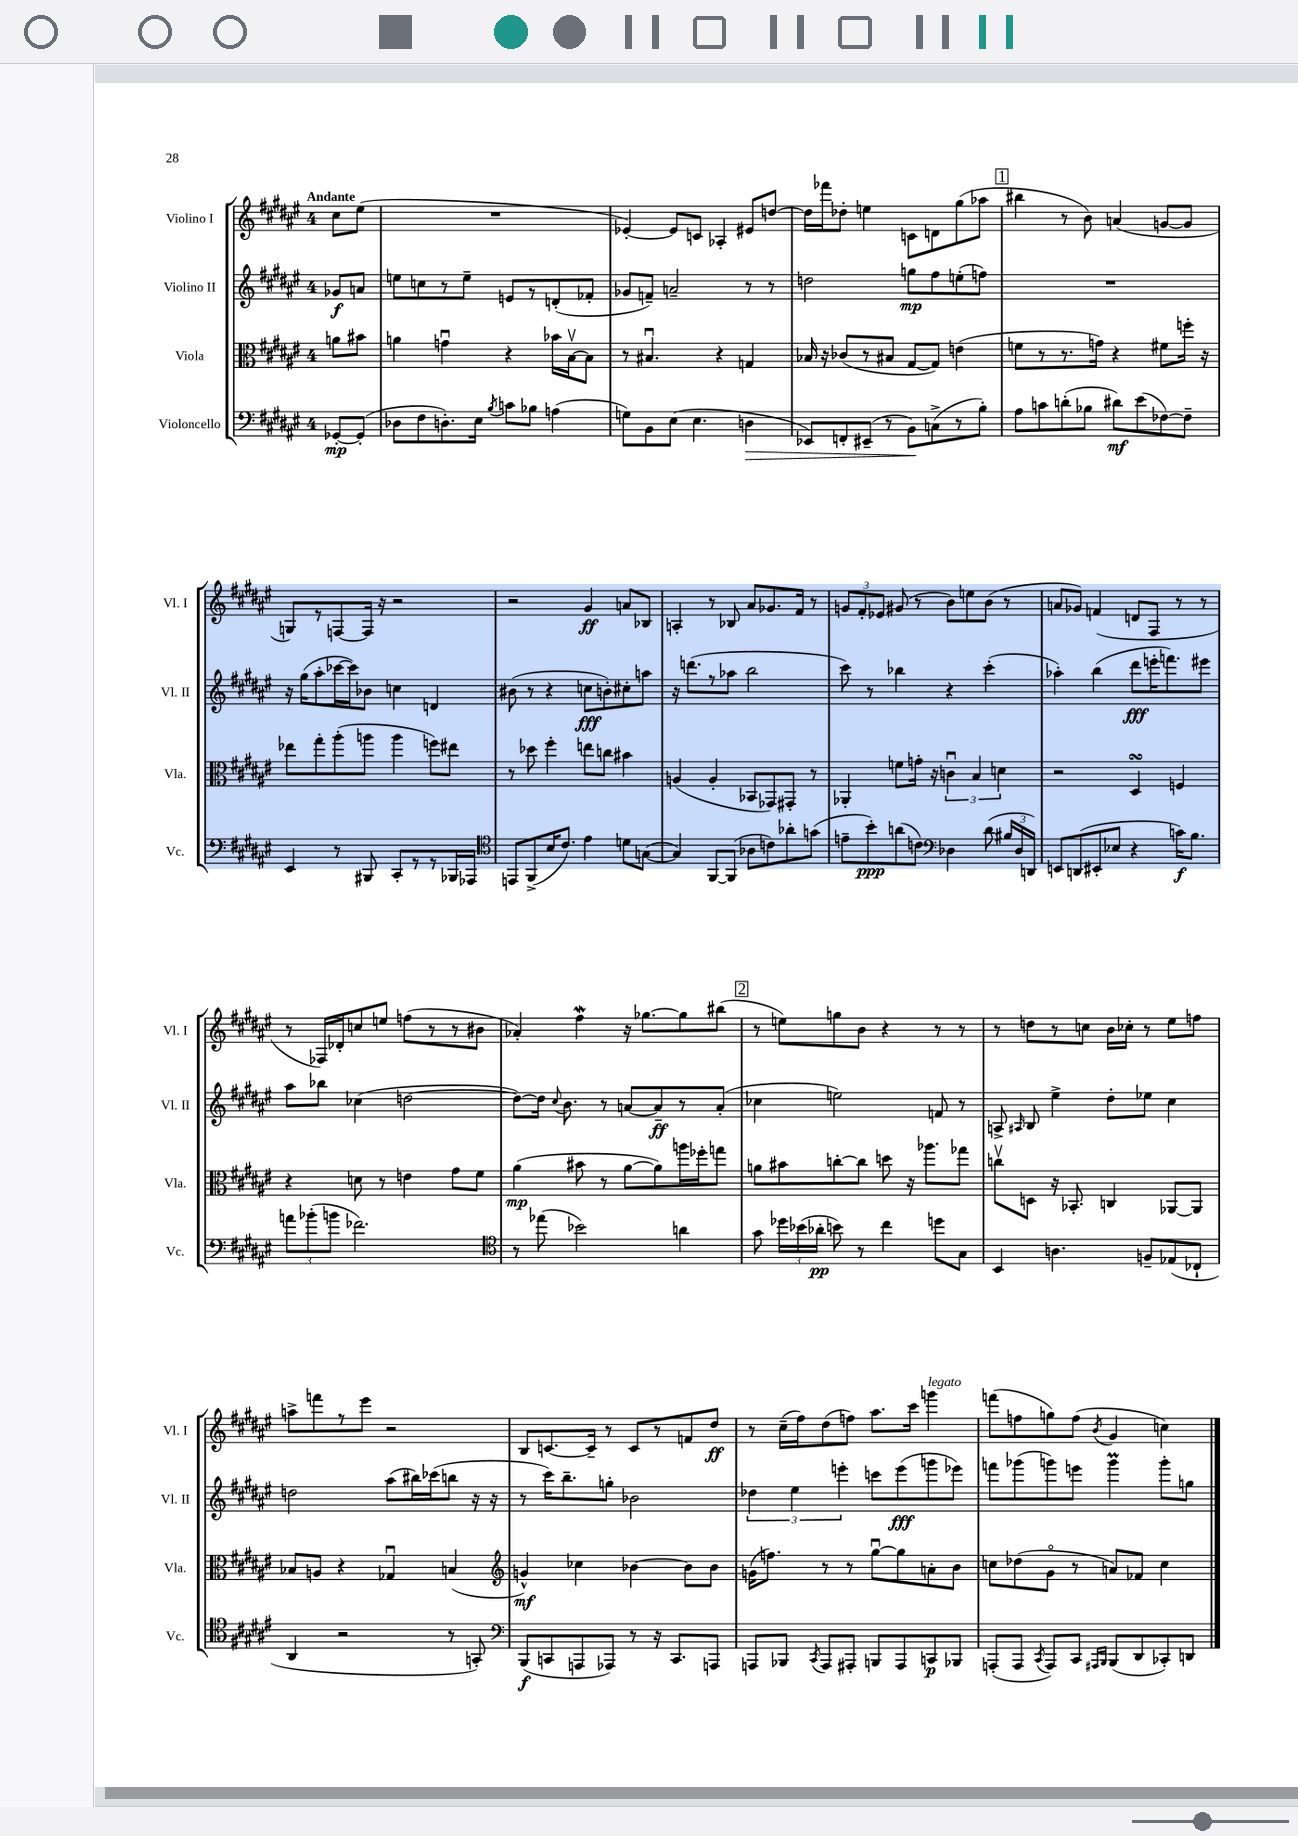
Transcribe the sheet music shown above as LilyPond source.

<<
\new StaffGroup <<
\new Staff = "s0" \with { instrumentName = "Violino I" shortInstrumentName = "Vl. I" } {
    \clef treble \key fis \major \once \override Staff.TimeSignature.style = #'single-digit \time 4/4 \partial 4 \tempo "Andante"
    \autoBeamOff cis''8[ eis''8]( |
    R1 |
    ees'4~-.) ees'8[ c'8] aes4-. eis'8[ d''8]~ |
    d''16[ fes'''16 des''8]-. e''4 c'8[ d'8 gis''8( aes''8] |
    \mark \markup { \box "1" } bis''4 r8 b'8) a'4( g'8[~ g'8] |
    g8[) r8 f8~ f16] r16 r2 |
    r2 gis'4\ff a'8[ bes8] |
    a4-. r8 bes8 ais'8[ ges'8. fis'16] r8 |
    \tuplet 3/2 { g'8[ fis'8-. ees'8] } gis'8( r8 b'8[) e''8 b'8]( r8 |
    a'8[ ges'8]) f'4( d'8[ fis8] r8 r8 |
    r8 fes16[) des'16-. c''8 e''8] f''8[( r8 r8 bis'8] |
    aes'4-.) fis''4\mordent r16 ges''8.[~ ges''8 bis''8]( |
    \mark \markup { \box "2" } r8 e''8[) g''8 b'8] r4 r8 r8 |
    r8 d''8[ r8 c''8] b'16[ ces''16]-. r8 eis''8[ f''8] |
    a''8[-> f'''8 r8 eis'''8] r2 |
    b8[ c'8.~ c'16]-- r8 c'8[ r8 f'8 dis''8]\ff |
    r8 cis''16[--( fis''16) dis''8( f''8]) ais''8.[ cis'''16] g'''4^\markup { \italic "legato" } |
    f'''8[( f''8 g''8) f''8]( \acciaccatura { b'8 } gis'4 c''4) \bar "|." |
}
\new Staff = "s1" \with { instrumentName = "Violino II" shortInstrumentName = "Vl. II" } {
    \clef treble \key fis \major \once \override Staff.TimeSignature.style = #'single-digit \time 4/4 \partial 4
    \autoBeamOff ges'8[\f a'8] |
    e''8[ c''8 r8 e''8]-- e'8[ r8 d'8-.( fes'8]-. |
    ges'8[ f'8]--) a'2-- r8 r8 |
    d''2 g''8[\mp fis''8 e''8-.( f''8]) |
    \mark \markup { \box "1" } R1 |
    r16 gis''16[( ais''8-. ces'''16~ ces'''16) bes'8] c''4 d'4 |
    bis'8( r8 r4 c''8[\fff b'8-.) cis''8-. a''8] |
    r16 d'''8.[( r8 aes''8] b''2 |
    cis'''8) r8 bes''4 r4 cis'''4-.( |
    aes''4-.) b''4( dis'''8[\fff e'''16-. f'''8.) eis'''8] |
    ais''8[ bes''8] ces''4( d''2~ |
    d''8[~) d''16] \appoggiatura { cis''8 } b'8. r8 a'8[~ a'8--\ff r8 a'8]-.( |
    \mark \markup { \box "2" } ces''4 e''2) f'8 r8 |
    a8-> \grace { ais16 } b8 eis''4-> dis''8[-. ees''8] cis''4 |
    d''2 ais''8[( bis''16) ces'''16( b''8] r16 r16 |
    r8 cis'''16[) b''8.-- g''8]-. bes'2 |
    \tuplet 3/2 { des''4 eis''4 e'''4-. } c'''8[ e'''8\fff( g'''8 ees'''8]) |
    f'''8[ ges'''8( g'''8) e'''8] g'''4\prall g'''8[-. g''8] \bar "|." |
}
\new Staff = "s2" \with { instrumentName = "Viola" shortInstrumentName = "Vla." } {
    \clef alto \key fis \major \once \override Staff.TimeSignature.style = #'single-digit \time 4/4 \partial 4
    \autoBeamOff a'8[ bis'8] |
    a'4 g'4\downbow r4 bes'16[ b16~\upbow b8] |
    r8 bis4.\downbow r4 g4 |
    bes16 r16 ces'8[( r8 bis8] gis8[~ gis8]) e'4( |
    \mark \markup { \box "1" } f'8[ r8 r8. g'16]) r4 fis'8[ f''16]-. r16 |
    ees''8[ gis''8-. ais''8-.( a''8] a''4 f''8[) eis''8] |
    r8 des''8 fis''4-. e''8[ c''8] bis'4 |
    a4( a4-. bes,8[ ges,8) gis,8]-. r8 |
    aes,4-. f'8[ g'16]-. r16 \tuplet 3/2 { c'4\downbow b4 d'4 } |
    r2 dis4\turn f4 |
    r4 d'8 r8 e'4 gis'8[ fis'8] |
    ais'4\mp( bis'8 r8 ais'8[~ ais'8) a''16 fes''16-. g''8] |
    \mark \markup { \box "2" } a'8[ bis'8 c''8~-. c''8] d''8 r16 aes''8.[ ges''8] |
    c''8[\upbow d8] r16 bes,8.-. c4 aes,8[~ aes,8] |
    bes8[ a8] r4 ges4\downbow b4( |
    \clef treble g'4-^\mf) ces''4 bes'4~ bes'8[ bes'8] |
    g'16[( f''8.]) r8 r8 gis''8[~\downbow gis''8 a'8-. b'8] |
    c''8[ des''8( gis'8]\flageolet r8 a'8[) fes'8] c''4 \bar "|." |
}
\new Staff = "s3" \with { instrumentName = "Violoncello" shortInstrumentName = "Vc." } {
    \clef bass \key fis \major \once \override Staff.TimeSignature.style = #'single-digit \time 4/4 \partial 4
    \autoBeamOff ges,8[~-.\mp ges,8]-.( |
    des8[ fis8 d8.-.) eis16] \acciaccatura { b8 } c'8[ bes8] a4( |
    g8[) b,8 eis8]( eis4. d4\> |
    ees,8[) f,8-. eis,8]--( r8 b,8[\!) c8->( r8 b8]-.) |
    \mark \markup { \box "1" } ais8[ c'8 d'8-.( bes8] dis'8[\mf) eis'8( fes8~) fes8]-- |
    eis,4 r8 bis,,8 cis,8[-. r8 r8 bes,,16 aes,,16] |
    \clef tenor e,8[ fis,8->( b16 cis'8.]) eis'4 d'8[ g8]~( |
    g4) fis,8[~ fis,8]( aes8[ c'8) aes'8-. g'8]( |
    e'8[-- b'8-.\ppp) a'8( c'8]) \clef bass des4 dis'8( \tuplet 3/2 { bis16[ des16 d,16]) } |
    e,8[ d,8( eis,8-. ees8] r4 c'16[\f) b8.] |
    \tuplet 3/2 { a'8[ bes'8-.( b'8] } fes'2.) |
    \clef tenor r8 ees''8( bes'2) a'4 |
    \mark \markup { \box "2" } gis'8 \tuplet 3/2 { des''16[ bes'16( aes'16]-.\pp } b'8) r8 cis''4 d''8[ gis8] |
    b,4 a4. f8[-- ees8( ces8]-! |
    ais,4 r2 r8 g,8-.) |
    \clef bass b,,8[\f( c,8 a,,8 aes,,8]) r8 r16 c,8.[ a,,8] |
    a,,8[ bes,,8] \acciaccatura { cis,8 } a,,8[ ais,,8]-. b,,8[ ais,,8 c,8\p bes,,8] |
    a,,8[-.( a,,8] \acciaccatura { cis,8 } a,,8[) cis,8] \grace { ais,,16[ b,,16] } b,,8[( dis,8 ces,8-.) d,8] \bar "|." |
}
>>
>>
\layout { \context { \Score \remove "Bar_number_engraver" } }
